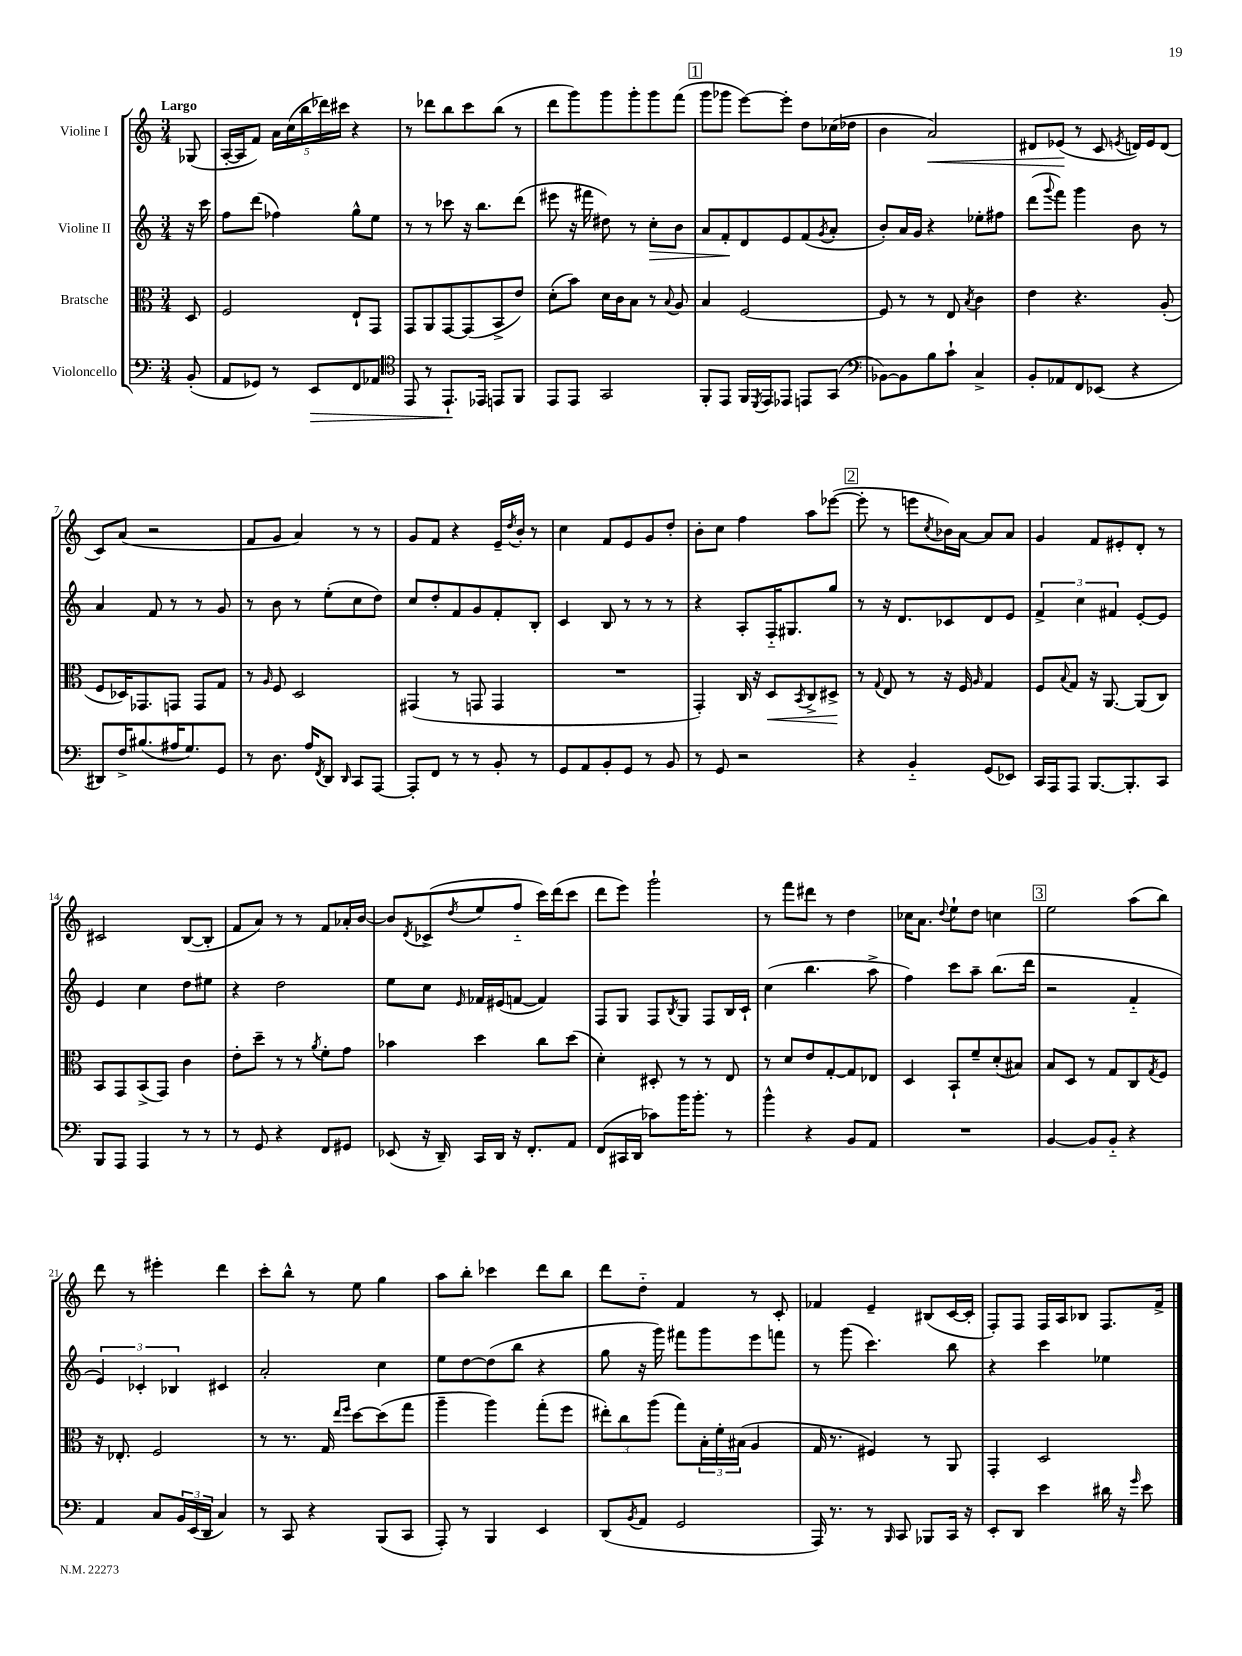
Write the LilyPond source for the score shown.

<<
\new StaffGroup <<
\new Staff = "s0" \with { instrumentName = "Violine I" } {
    \clef treble \key c \major \numericTimeSignature \time 3/4 \partial 8 \tempo "Largo"
    ges8( |
    a16~-. a16 f'8) \tuplet 5/4 { a'16 c''16( b''16 des'''16) cis'''16 } r4 |
    r8 des'''8 b''8 c'''8 b''8( r8 |
    d'''8 g'''8) g'''8 g'''8-. g'''8 f'''8( |
    \mark \markup { \box "1" } g'''8 ges'''8 e'''8~) e'''8-. d''8 ces''16( des''16 |
    b'4 a'2\<) |
    dis'8 ees'8\!( r8 c'8 \acciaccatura { e'8 } d'16) e'16 d'8( |
    c'8) a'8( r2 |
    f'8 g'8 a'4) r8 r8 |
    g'8 f'8 r4 e'16-- \acciaccatura { d''8 } b'16-. r8 |
    c''4 f'8 e'8 g'8 d''8-. |
    b'8-. c''8 f''4 a''8 ees'''8~( |
    \mark \markup { \box "2" } ees'''8-. r8 e'''8 \acciaccatura { c''8 } bes'16) a'16~ a'8 a'8 |
    g'4 f'8 eis'8-. d'8-. r8 |
    cis'2 b8~( b8-. |
    f'8 a'8) r8 r8 f'8 aes'16-. b'16~ |
    b'8 \acciaccatura { d'8 } ces'8->( \acciaccatura { d''8 } e''8 f''8-_ c'''16) d'''16( c'''8 |
    d'''8 e'''8) g'''2-! |
    r8 f'''8 dis'''8 r8 d''4 |
    ces''16 a'8. \appoggiatura { d''8 } e''8-! d''8 c''4 |
    \mark \markup { \box "3" } e''2 a''8( b''8) |
    d'''8 r8 eis'''4-. d'''4 |
    c'''8-. b''8-^ r8 e''8 g''4 |
    a''8 b''8-. ces'''4 d'''8 b''8 |
    d'''8 d''8-_ f'4 r8 c'8-. |
    fes'4 e'4-- bis8( c'16~ c'16-. |
    f8-.) f8 f16 a16 bes8 f8. f'16-> \bar "|." |
}
\new Staff = "s1" \with { instrumentName = "Violine II" } {
    \clef treble \key c \major \numericTimeSignature \time 3/4 \partial 8
    r16 c'''16 |
    f''8 d'''8( fes''4) g''8-^ e''8 |
    r8 r8 ces'''8 r16 b''8. d'''8( |
    eis'''8 r16 fis'''16 dis''8) r8 c''8-.\> b'8 |
    \mark \markup { \box "1" } a'8 f'8-.\! d'8 e'8 f'8( \acciaccatura { g'8 } a'8-. |
    b'8-.) a'16 g'16 r4 ees''8-. fis''8 |
    d'''8( \appoggiatura { g'''8 } f'''8) g'''4 b'8 r8 |
    a'4 f'8 r8 r8 g'8 |
    r8 b'8 r8 e''8-.( c''8 d''8) |
    c''8 d''8-. f'8 g'8 f'8-. b8-. |
    c'4 b8 r8 r8 r8 |
    r4 a8-. f16-_ gis8. g''8 |
    \mark \markup { \box "2" } r8 r16 d'8. ces'8 d'8 e'8 |
    \tuplet 3/2 { f'4-> c''4 fis'4 } e'8~-. e'8 |
    e'4 c''4 d''8 eis''8 |
    r4 d''2 |
    e''8 c''8 \grace { e'16 } fes'16 eis'16( f'8~ f'4) |
    f8 g8 f8 \acciaccatura { b8 } g8 f8 b16 c'16-! |
    c''4( b''4. a''8-> |
    f''4) c'''8 a''8-- b''8.( d'''16 |
    \mark \markup { \box "3" } r2 f'4-_ |
    \tuplet 3/2 { e'4) ces'4-. bes4 } cis'4 |
    a'2-. c''4 |
    e''8 d''8~ d''8( b''8 r4 |
    g''8 r16 g'''16) fis'''8 g'''8 e'''8 f'''8 |
    r8 g'''8( c'''4.) b''8 |
    r4 c'''4 ees''4 \bar "|." |
}
\new Staff = "s2" \with { instrumentName = "Bratsche" } {
    \clef alto \key c \major \numericTimeSignature \time 3/4 \partial 8
    d8 |
    f2 e8-! g,8 |
    g,8 a,8 g,8~ g,8( b,8-> e'8) |
    d'8-.( b'8) d'16 c'16 b8 r8 \appoggiatura { b8 } a8 |
    \mark \markup { \box "1" } b4 f2~ |
    f8 r8 r8 e8 \acciaccatura { b8 } c'4 |
    e'4 r4. a8-.( |
    f8 des16) ges,8. g,8 g,8 g8 |
    r8 \grace { a16 } f8 d2 |
    gis,4( r8 g,8 g,4 |
    R2. |
    g,4-.) c16 r16 d8\< \acciaccatura { b,8 } c8-> dis8->\! |
    \mark \markup { \box "2" } r8 \appoggiatura { g8 } e8 r8 r16 f16 \grace { a16 } g4 |
    f8 \appoggiatura { b8 } g8 r16 a,8.~ a,8( c8) |
    b,8 g,8 b,8->( g,8) c'4 |
    e'8-. d''8-- r8 r8 \acciaccatura { a'8 } f'8-. g'8 |
    bes'4 d''4 c''8 d''8( |
    d'4-.) dis8-. r8 r8 e8 |
    r8 d'8 e'8 g8~-. g8 ees8 |
    d4 b,8-! f'8-- d'8-.( bis8) |
    \mark \markup { \box "3" } b8 d8 r8 g8 c8 \acciaccatura { g8 } f8 |
    r16 ees8.-. f2 |
    r8 r8. g16 \grace { e''16 f''16 } d''8~ d''8( g''8 |
    a''4-- a''4) g''8-.( f''8 |
    \tuplet 3/2 { eis''8-.) c''8 a''8( } g''8) \tuplet 3/2 { b16-. f'16-. bis16( } a4 |
    g16 r8. fis4) r8 a,8 |
    g,4-. d2 \bar "|." |
}
\new Staff = "s3" \with { instrumentName = "Violoncello" } {
    \clef bass \key c \major \numericTimeSignature \time 3/4 \partial 8
    b,8-.( |
    a,8 ges,8) r8 e,8\> f,8 aes,8 |
    \clef tenor e,8 r8 e,8.-!\! ees,16 e,8 f,8 |
    e,8 e,8 g,2 |
    \mark \markup { \box "1" } f,8-. e,8 f,16 \acciaccatura { d,8 } e,16 ees,8 e,8 g,8( |
    \clef bass bes,8~) bes,8 b8 c'8-! c4-> |
    b,8-. aes,8 f,8 ees,8( r4 |
    dis,8) f16-> bis8.( ais16 g8.) g,8 |
    r8 d8. a16 \acciaccatura { f,8 } d,8 \grace { d,16 } c,8 a,,8~ |
    a,,8-. f,8 r8 r8 b,8-. r8 |
    g,8 a,8 b,8-. g,8 r8 b,8 |
    r8 g,8 r2 |
    \mark \markup { \box "2" } r4 b,4-_ g,8( ees,8) |
    c,16 a,,16 a,,8 b,,8.~ b,,8.-. c,8 |
    b,,8 a,,8 a,,4 r8 r8 |
    r8 g,8 r4 f,8 gis,8 |
    ees,8( r16 d,16--) c,16 d,16 r16 f,8.-. a,8 |
    f,8( cis,16 d,16 ces'8) b'16 b'8.-. r8 |
    b'4-^ r4 b,8 a,8 |
    R2. |
    \mark \markup { \box "3" } b,4~ b,8 b,8-_ r4 |
    a,4 c8 \tuplet 3/2 { b,16 e,16( d,16 } c4) |
    r8 c,8 r4 b,,8( c,8 |
    a,,8-.) r8 b,,4 e,4 |
    d,8( \acciaccatura { b,8 } a,8 g,2 |
    a,,16) r8. r8 \grace { b,,16 } c,8 bes,,8 c,16 r16 |
    e,8-. d,8 e'4 dis'16 r16 \grace { g'16 } e'8 \bar "|." |
}
>>
>>
